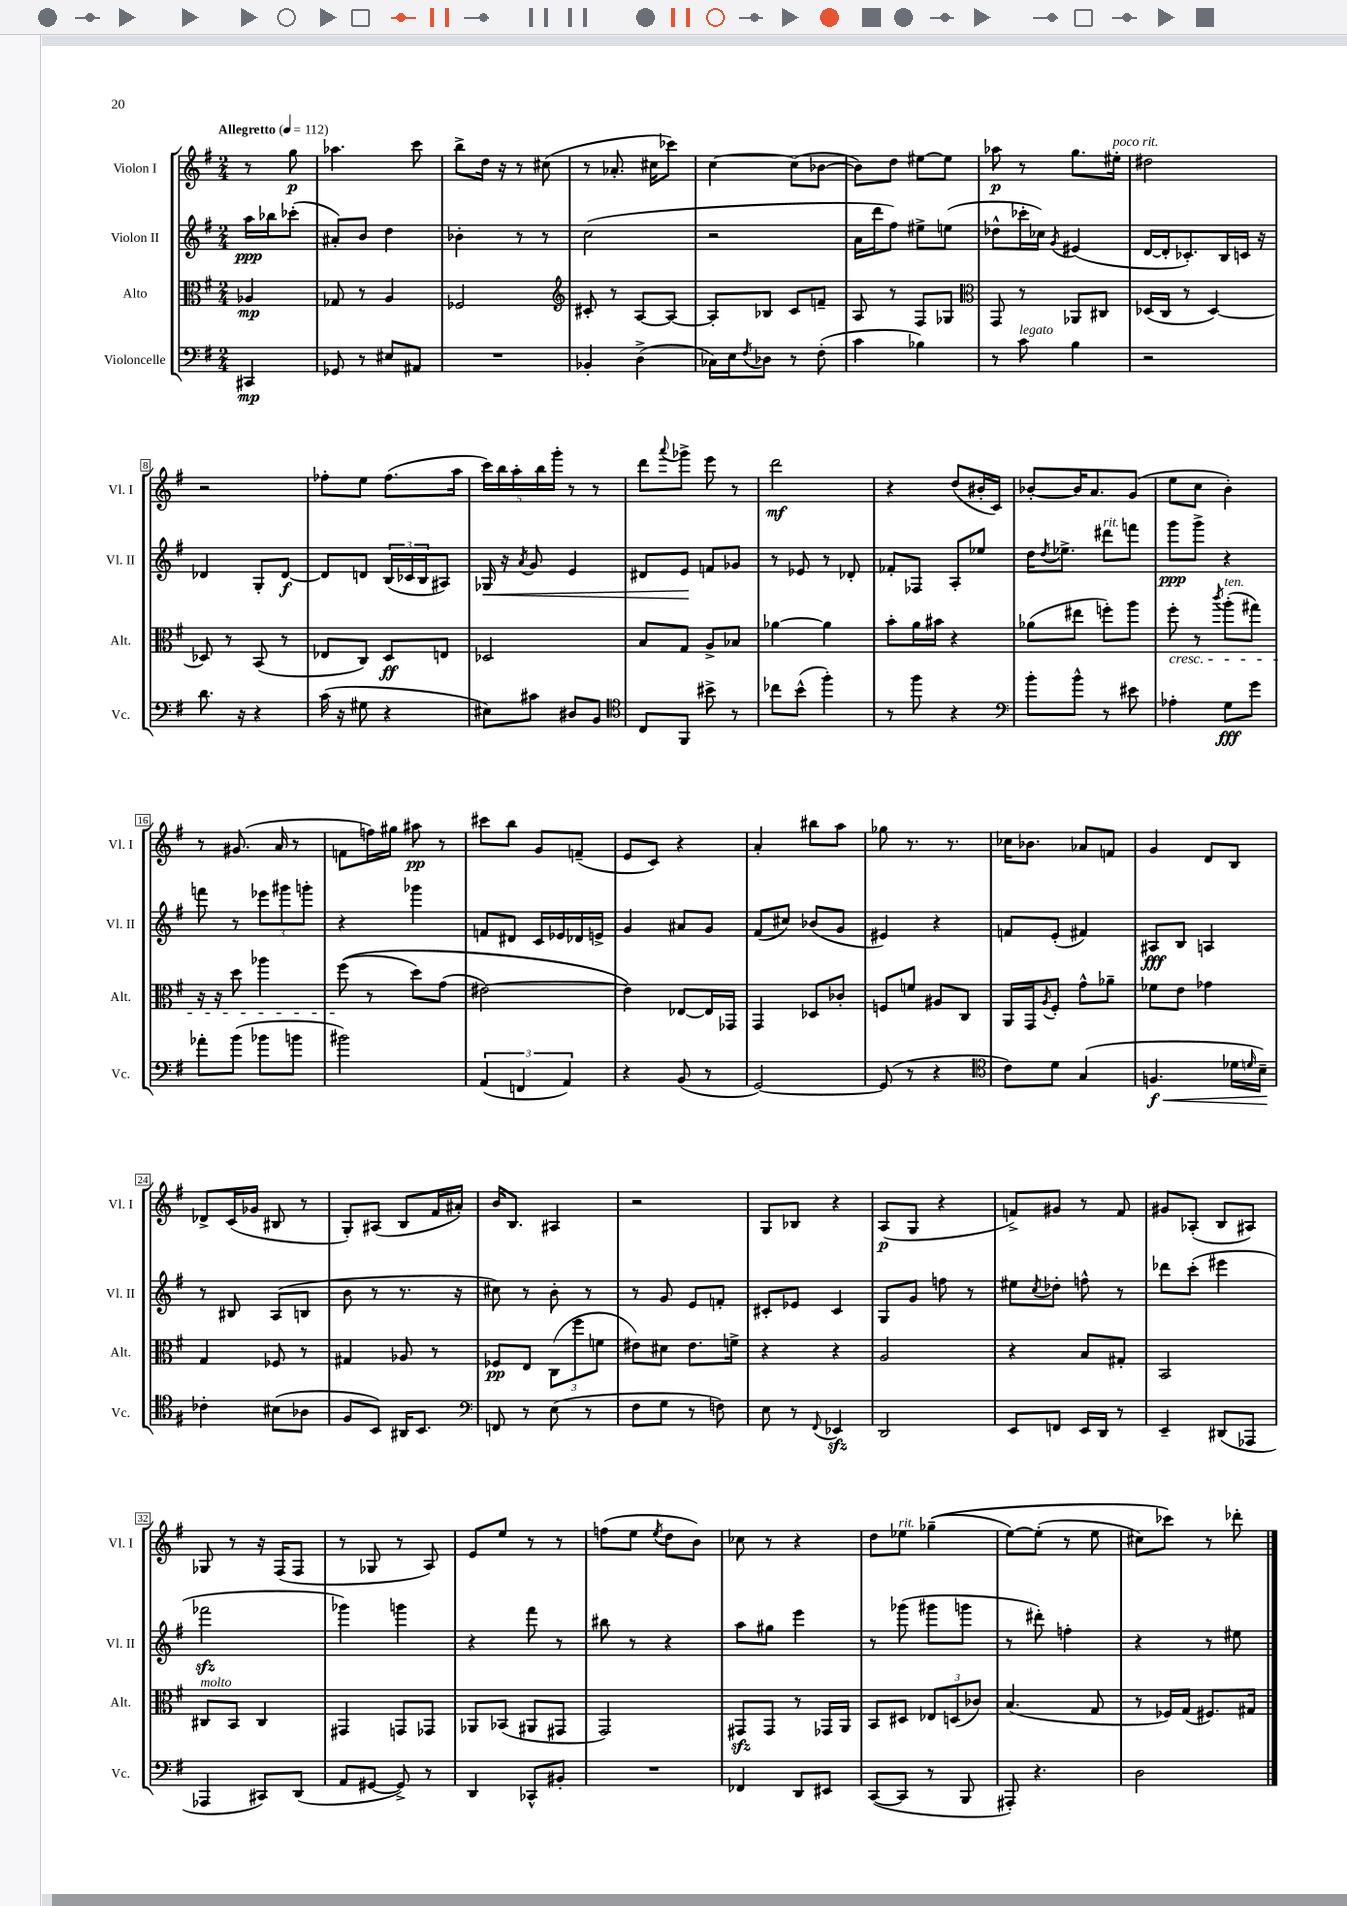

**kern	**kern	**kern	**kern
*staff4	*staff3	*staff2	*staff1
*clefF4	*clefC3	*clefG2	*clefG2
*k[f#]	*k[f#]	*k[f#]	*k[f#]
*M2/4	*M2/4	*M2/4	*M2/4
*MM112	*MM112	*MM112	*MM112
4CC#	4A-	16aa	8r
.	.	16bb-	.
.	.	(8ccc-'	8gg
=	=	=	=
8GG-	8G-	8a#')	4.aa-
8r	8r	8b	.
8E#	4A	4dd	.
8AA#	.	.	8ccc
=	=	=	=
2r	2F-	4b-'	8bb^
.	.	.	16dd
.	.	.	16r
.	.	8r	8r
.	.	8r	(8cc#
=	=	=	=
*	*clefG2	*	*
4BB-'	8c#'	(2cc	8r
.	8r	.	8.a-'
(4D^	[8A	.	.
.	.	.	16cc#
.	8A_	.	8ccc-)
=	=	=	=
16C-)	8A']	2r	[4cc
16E	.	.	.
8qF#	.	.	.
8D-	8B-	.	.
8r	8c	.	(8cc]
(8F#'	8f~	.	[8b-
=	=	=	=
4c	8A	16a	8b-])
.	.	16ddd	.
.	8r	8ff#)	8dd
4B-)	8F#	8ee#^	[8ee#
.	8G-	(8ee	8ee#]
=	=	=	=
*	*clefC3	*	*
8r	8GG	8dd-^^	8aa-
8c	8r	16ccc-'	8r
.	.	16cc-)	.
.	.	8qg	.
4B	8AA-	(4e#	8.gg
.	8C#	.	.
.	.	.	16ee#'
=	=	=	=
2r	(16D-	[16d	2dd#
.	16C	16d']	.
.	8r	8.c-')	.
.	[4D-)	.	.
.	.	16B	.
.	.	16c	.
.	.	16r	.
=	=	=	=
8.d	8D-]	4d-	2r
.	8r	.	.
16r	.	.	.
4r	(8BB	8G'	.
.	8r	[8d-	.
=	=	=	=
(16c	8E-	8d-]	8ff-'
16r	.	.	.
8G#	8C)	8d	8ee
4r	8D	(24B	(8.ff-
.	.	24c-	.
.	.	24B	.
.	8E	8A#)	.
.	.	.	16aa
=	=	=	=
8E#)	2D-	16G-	20ccc)
.	.	.	20bb
.	.	16r	.
.	.	.	20aa'
.	.	8qa	.
8c#	.	8g	.
.	.	.	20bb
.	.	.	20ggg'
8D#	.	4e	8r
8BB	.	.	8r
=	=	=	=
*clefC4	*	*	*
8C	8B	8d#	8ddd
.	.	.	8qqaaa
8FF#	8G	8e	8ggg-^
8b#^	8A^	8f	8eee
8r	8B-	8g-	8r
=	=	=	=
8cc-	[4a-	8r	2ddd
(8b^^	.	8e-	.
4ff#')	4a-]	8r	.
.	.	8d-'	.
=	=	=	=
8r	8b'	8f-'	4r
8ff#	16a	8F-	.
.	16b#	.	.
4r	4r	8A'	(8dd
.	.	8ee-	16b#'
.	.	.	16c)
=	=	=	=
*clefF4	*	*	*
8b'	(8a-	16dd	[8b-'
.	.	8qdd	.
.	.	8.ee-^	.
8b^^	8ee#	.	16b-]
.	.	.	8.a
8r	8ff')	8ddd#	.
8e#	8aa	8fff	(8g
=	=	=	=
4A-'	8ff#'	8ggg	8ee
.	8r	8ggg^	8cc
.	8qccc	.	.
8G	(8aa'	4r	4b')
8g	8gg#)	.	.
=	=	=	=
8a-'	16r	8fff	8r
.	16r	.	.
(8b	8dd	8r	(8.g#
8b-	4aa-	12eee-	.
.	.	.	16a
.	.	12ggg#	.
8b	.	.	8r
.	.	12ggg'	.
=	=	=	=
2b#)	&((8ff#	4r	8f
.	8r	.	16ff)
.	.	.	16gg#
.	8dd)	4ggg-	8aa#
.	(8g	.	8r
=	=	=	=
(6AA	[2e#)	8f	8ccc#
.	.	8d#	8bb
6FF	.	.	.
.	.	16c	8g
.	.	16e-	.
6AA)	.	.	.
.	.	16d-	(8f~
.	.	16e^	.
=	=	=	=
4r	4e#]&)	4g	8e
.	.	.	8c)
(8BB	[8E-	8a#	4r
8r	16E-]	8g	.
.	16GG-	.	.
=	=	=	=
[2GG)	4GG	(8f#	4a'
.	.	8cc#)	.
.	8D-	(8b-	8bb#
.	8c-'	8g	8aa
=	=	=	=
(8GG]	8F	4e#)	8gg-
8r	8f	.	8.r
4r	8A#	4r	.
.	.	.	8.r
.	8C	.	.
=	=	=	=
*clefC4	*	*	*
8c)	16AA	8f	16cc-
.	16GG	.	8.b-
.	8qA	.	.
8d	8F#'	(8e'	.
(4G	8g^^	4f#)	8a-
.	8a-~	.	8f
=	=	=	=
4.F	8f-	8A#	4g
.	8e	8B	.
.	4g-	4A	8d
16d-	.	.	8B
16qqd	.	.	.
16B~)	.	.	.
=	=	=	=
4c-'	4G	8r	8d-^
.	.	8B#	(16c
.	.	.	16g-
(8B#	8F-	(8A	8B#
8A-	8r	8B	8r
=	=	=	=
8F#	4G#	8b	8G')
8BB)	.	8r	(8A#
16AA#	8A-	8.r	8B
8.BB	.	.	.
.	8r	.	16f#
.	.	16r	16a#')
=	=	=	=
*clefF4	*	*	*
8FF	8F-	8cc#)	16b
.	.	.	8.B
8r	8E	8r	.
(8E	(12C	8b'	4A#
.	12ff#	.	.
8r	.	8r	.
.	12f	.	.
=	=	=	=
8F#	8e#)	8r	2r
8G	8d#	8g	.
8r	8.e#	8e	.
8F)	.	8f'	.
.	16f^	.	.
=	=	=	=
8E	4r	8c#'	8G
8r	.	8e-	8B-
8qqFF#	.	.	.
4EE-	4r	4c#	4r
=	=	=	=
2DD	2A	8G	(8A
.	.	8g	8G
.	.	8ff	4r
.	.	8r	.
=	=	=	=
8EE	4r	8ee#	8f^)
.	.	8qcc	.
8FF	.	8dd-'	8g#
16EE	8B	8ff^^	8r
16DD	.	.	.
8r	8G#'	8r	8f
=	=	=	=
4EE~	2BB	8ddd-	8g#
.	.	(8ccc'	(8A-'
(8DD#	.	4eee#	8B
8AAA-	.	.	8A#)
=	=	=	=
4AAA-	8C#	2fff-	8G-
.	8BB	.	8r
8CC#)	4C#	.	16r
.	.	.	(16F#
(8DD	.	.	8F#
=	=	=	=
8AA	4GG#	4ggg-)	8r
[8GG#	.	.	8G-
8GG#^])	8GG	4ggg	8r
8r	8GG-	.	8A)
=	=	=	=
4DD	8AA-	4r	8e
.	(8BB-	.	8ee
8CC-^^	8AA#	8fff#	8r
8BB#'	8GG#	8r	8r
=	=	=	=
2r	2GG)	8bb#	(8ff
.	.	8r	8ee
.	.	.	8qee
.	.	4r	8dd
.	.	.	8b)
=	=	=	=
4FF-	8GG#	8aa	8cc-
.	8GG#	8gg#	8r
8DD	8r	4eee	4r
8EE#	16GG-	.	.
.	16AA	.	.
=	=	=	=
([8CC	8BB	8r	8dd
8CC]	8D#	(8ggg-	8ee-
8r	12E-	8ggg#	&((4gg-~
.	(12D	.	.
8BBB	.	8ggg	.
.	12c-)	.	.
=	=	=	=
8AAA#')	(4.B	8r	[8ee)
4.r	.	8ddd#')	(8ee']
.	.	4ff'	8r
.	8G	.	8ee
=	=	=	=
2D	8r	4r	8cc#)
.	16F-)	.	8ccc-&)
.	(16G	.	.
.	8.F#)	8r	8r
.	.	8ee#	8ddd-'
.	16G#	.	.
==	==	==	==
*-	*-	*-	*-
